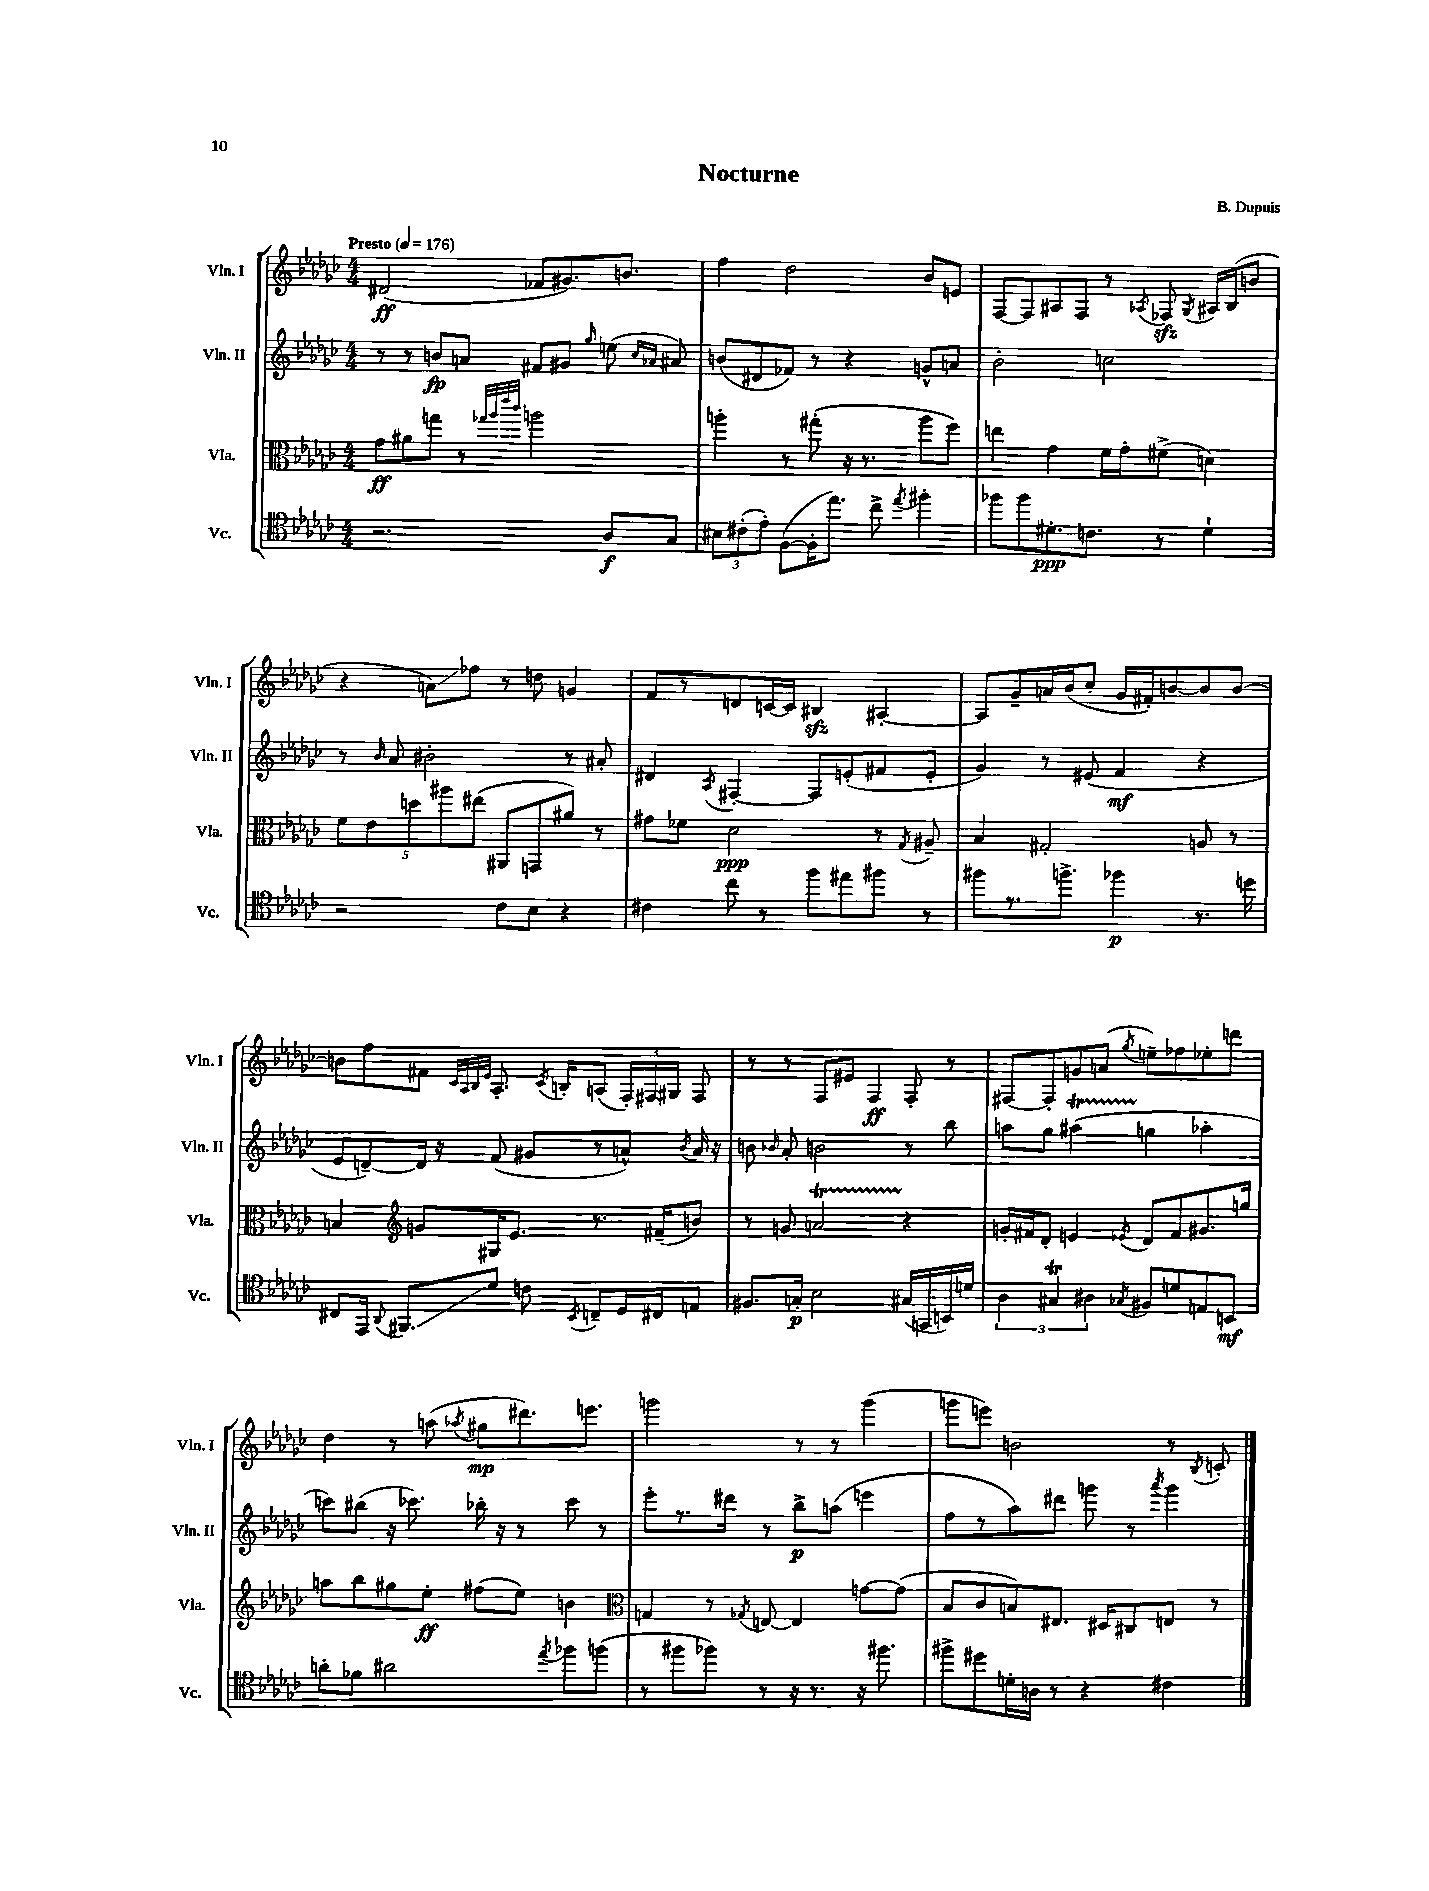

**kern	**kern	**kern	**kern
*staff4	*staff3	*staff2	*staff1
*clefC4	*clefC3	*clefG2	*clefG2
*k[b-e-a-d-g-c-]	*k[b-e-a-d-g-c-]	*k[b-e-a-d-g-c-]	*k[b-e-a-d-g-c-]
*M4/4	*M4/4	*M4/4	*M4/4
*MM176	*MM176	*MM176	*MM176
2.r	8g-\L	8r	(2d#/
.	8a#\	8r	.
.	8gg\J	8b/L	.
.	8r	8a/J	.
.	32qqgg-/LLL	.	.
.	32qqaa-/	.	.
.	32qqeee-/	.	.
.	32qqccc-/JJJ	.	.
.	2aa\	8f#/L	8f-/L
.	.	8g#/J	8.g#/)
.	.	16qqgg-/	.
8A-/L	.	(8ee\	.
.	.	.	8.b/J
.	.	16qqcc-/LL	.
.	.	16qqa-/JJ	.
8G-/J	.	8a#/)	.
=	=	=	=
12B#\L	4aa'\	(8b/L	4ff\
(12c#'\	.	.	.
.	.	8d#/	.
12e-'\J)	.	.	.
([8F\L	8r	8f-/J)	2dd-\
16F'\]K	(8gg#'\	8r	.
8.ee-\J)	.	.	.
.	16r	4r	.
.	8.r	.	.
8cc-^\	.	.	.
8qee-/	.	.	.
4ff#'\	8aa\L	8g^^/L	8b-/L
.	8ff\J)	8a/J	8e/J
=	=	=	=
8ff-\L	4ee\	2b-'\	[8F/L
8ff-\	.	.	8F/]
8.d#'\	4g-\	.	8A#/
.	.	.	8F/J
8.c\J	.	.	.
.	16f\LL	2cc\	8r
.	16g-'\J	.	.
.	.	.	8qA-/
8r	(8f#^\J	.	8F-/
.	.	.	8qG-/
4d#`\	4d\)	.	16A#/LL
.	.	.	(16B-/J
.	.	.	8b/J
=	=	=	=
2r	10f\L	8r	4r
.	10e-\	.	.
.	.	16qqb-/	.
.	.	8a-/	.
.	10dd\	.	.
.	.	2b#'\	8a\L)
.	10aa#\	.	.
.	.	.	8ff-\J
.	(10ee#\J	.	.
8c-\L	8AA#/L	.	8r
8B-\J	8GG/	.	8dd\
4r	8a#/J)	8r	4g/
.	8r	8a#'/	.
=	=	=	=
4c#\	8g#\L	4d#/	8f/L
.	8f-\J	.	8r
.	.	8qA-/	.
8cc-\	2d-\	[4F#'/	8d/
8r	.	.	[16c/L
.	.	.	16c/]JJ
8ff\L	.	8F#/]L	4B#/
8ee#\	.	(8e'/	.
8ff#\J	8r	8f#/	[4A#'/
.	8qG-/	.	.
8r	8A#~/	8e'/J	.
=	=	=	=
8ff#\L	4B-/	4g-/)	8A#/]L
8.r	.	.	8g-~/
.	2G#'/	8r	16a/L
8.ff^\J	.	.	(16b-/J
.	.	(8e#/	8cc-'/J
4ff-\	.	4f/	16g-/LL
.	.	.	16f#'/J)
.	.	.	[8b/
8.r	8A/	4r	8b/]
.	8r	.	[8b/J
16dd\	.	.	.
=	=	=	=
8C#/L	4B/	8e-/L	8b\]L
16EE-/Jk	.	[8d~/)	8ff\
8qqAA-/	.	.	.
8.FF#/L	.	.	.
*	*clefG2	*	*
.	8g/L	16d/]Jk	8f#\J
.	.	16r	.
.	.	.	32qqc-/LLL
.	.	.	32qqA-/
.	.	.	32qqB-/
.	.	.	32qqe-/JJJ
8d-/J	16G#/K	(8f/	8.A-'/
.	8.e-/J	.	.
8c\	.	8g#/L	.
.	.	.	8qc-/
.	.	.	16B'/LK
8qBB-/	.	.	.
8C~/L	8.r	8r	(8A/J
16D-/L	.	8a^^/J)	24F'/LL)
.	.	.	24F#/
16C#/J	(16f#~/LK	.	.
.	.	.	24G#/JJ
.	.	8qb-/	.
8E/J	8b/J)	16a/	8F#/
.	.	16r	.
=	=	=	=
8.F#/L	8r	8b\	8r
.	.	16qqb-/	.
.	8g/	8a-'/	8r
16G'/Jk	.	.	.
2B-\	2a/	2b\	8F/L
.	.	.	8e#/J
.	.	.	4F/
(16G#/LL	4r	8r	8F'/
16GG/	.	.	.
16BB/)	.	8bb-\	8r
16d/JJ	.	.	.
=	=	=	=
6A-\	16g'/LL	8aa\L	[8F#/L
.	16f#/J	.	.
.	8d-'/J	8gg-\J	8F#'/]
6G#/	.	.	.
.	4e/	(4aa#\	8g/
6A#\	.	.	.
.	.	.	(8a/J
8qG-/	8qe-/	.	8qgg-/
8F#/L	8d-/L	4gg\	8ee~\L)
8d/	8f#/	.	8ff-\
8E/	8.g#/	4aa-'\	8ee-'\
8BB/J	.	.	8ddd\J
.	16gg/Jk	.	.
=	=	=	=
8a'\L	8aa\L	8ccc\L)	4dd-\
8f-\J	8bb-\	(8bb#\J	.
2a#\	8gg#\	16r	8r
.	.	8.ccc-\)	.
.	8ee-'\J	.	(8aa\
.	.	.	8qaa-/
.	(8ff#\L	16bb-'\	8gg#\L
.	.	16r	.
.	8ee-\J)	8r	8.ddd#\)
8qee-/	.	.	.
8ff-\L	4b\	8ccc-\	.
.	.	.	8.eee\J
(8ff\J	.	8r	.
=	=	=	=
*	*clefC3	*	*
8r	4G/	8eee-'\L	2ggg\
8ff#\L	.	8.r	.
8ff-\J)	8r	.	.
.	.	16ddd#\Jk	.
.	8qG-/	.	.
8r	[8E/	8r	.
16r	4E/]	8bb-^\L	8r
8.r	.	.	.
.	.	(8aa\J	8r
16r	[8g\L	4eee\	(4ggg\
8.ff#\	.	.	.
.	(8g\]J	.	.
=	=	=	=
8ff#^\L	8B-/L	8ff\L	8ggg\L
8dd#\	8c-/	8r	8eee\J)
16d'\L	8B/)	8aa-\)	2b\
16A\JJ	.	.	.
8r	8.E#/J	8ddd#\J	.
4r	.	8ggg\	.
.	16D#/LK	.	.
.	8C#/	8r	.
.	.	8qaaa-/	.
4c#\	8E/J	4ggg\	8r
.	.	.	8qB-/
.	8r	.	8c'/
==	==	==	==
*-	*-	*-	*-
